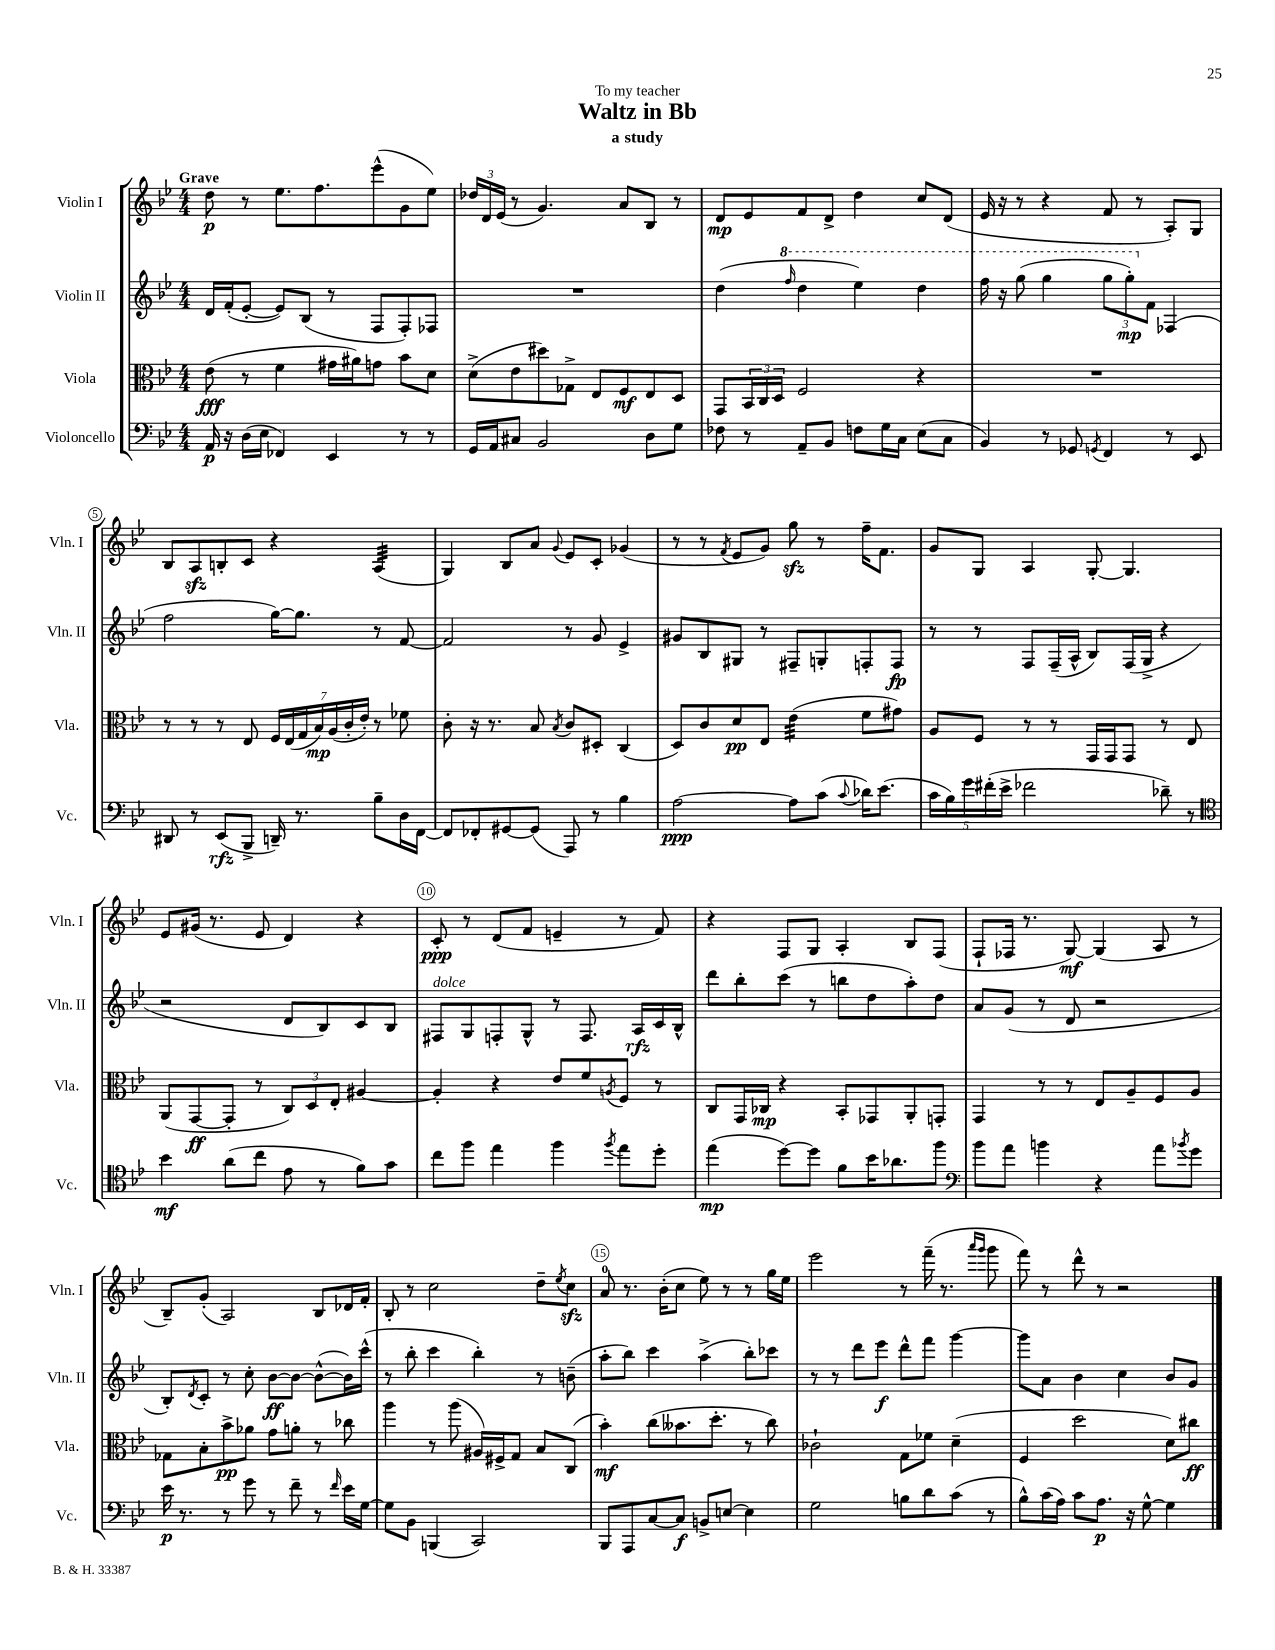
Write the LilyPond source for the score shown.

\header { title = "Waltz in Bb" subtitle = "a study" dedication = "To my teacher" }
<<
\new StaffGroup <<
\new Staff = "s0" \with { instrumentName = "Violin I" shortInstrumentName = "Vln. I" } {
    \clef treble \key bes \major \numericTimeSignature \time 4/4 \tempo "Grave"
    d''8\p r8 ees''8. f''8. ees'''8-^( g'8 ees''8) |
    \tuplet 3/2 { des''16 d'16 ees'16( } r8 g'4.) a'8 bes8 r8 |
    d'8\mp ees'8 f'8 d'8-> d''4 c''8 d'8( |
    ees'16 r16 r8 r4 f'8 r8 a8-.) g8 |
    bes8 a8\sfz b8-. c'8 r4 a4:32( |
    g4) bes8 a'8 \appoggiatura { g'8 } ees'8 c'8-. ges'4( |
    r8 r8 \acciaccatura { f'8 } ees'8 g'8) g''8\sfz r8 f''16-- f'8. |
    g'8 g8 a4 g8~-. g4. |
    ees'8 gis'16( r8. ees'8 d'4) r4 |
    c'8-.\ppp r8 d'8( f'8 e'4-- r8 f'8) |
    r4 f8 g8 a4-. bes8 f8( |
    f8-! fes16 r8. g8~\mf) g4( a8 r8 |
    bes8--) g'8-.( a2) bes8 des'16 f'16-. |
    bes8-. r8 c''2 d''8-- \acciaccatura { ees''8 } c''8\sfz |
    a'8-0 r8. bes'16-.( c''8 ees''8) r8 r8 g''16 ees''16 |
    ees'''2 r8 f'''16--( r8. \grace { a'''16 g'''16 } g'''8 |
    f'''8) r8 d'''8-^ r8 r2 \bar "|." |
}
\new Staff = "s1" \with { instrumentName = "Violin II" shortInstrumentName = "Vln. II" } {
    \clef treble \key bes \major \numericTimeSignature \time 4/4
    d'16 f'16-.( ees'8~-. ees'8) bes8( r8 f8 f8-.) fes8 |
    R1 |
    d''4( \ottava #1 \grace { f'''16 } d'''4 ees'''4) d'''4 |
    f'''16 r16 g'''8( g'''4 \tuplet 3/2 { g'''8 g'''8-.\mp) \ottava #0 f'8 } fes4( |
    f''2 g''16~) g''8. r8 f'8~ |
    f'2 r8 g'8 ees'4-> |
    gis'8 bes8 gis8 r8 fis8-- g8-. f8-. f8\fp |
    r8 r8 f8 f16--( a16-^ bes8) f16( g16-> r4 |
    r2 d'8 bes8) c'8 bes8 |
    fis8^\markup { \italic "dolce" } g8 f8-. g8-^ r8 f8. a16\rfz c'16 bes16-^ |
    d'''8 bes''8-. c'''8( r8 b''8 d''8 a''8-.) d''8 |
    a'8 g'8( r8 d'8 r2 |
    bes8-.) \acciaccatura { d'8 } c'8-. r8 c''8-. bes'8~\ff bes'8~ bes'8~-^( bes'16) c'''16-^( |
    r8 bes''8-. c'''4 bes''4-.) r8 b'8--( |
    a''8-. bes''8) c'''4 a''4->( bes''8-.) ces'''8 |
    r8 r8 d'''8 ees'''8\f d'''8-^ f'''8 g'''4~ |
    g'''8 a'8 bes'4 c''4 bes'8 g'8 \bar "|." |
}
\new Staff = "s2" \with { instrumentName = "Viola" shortInstrumentName = "Vla." } {
    \clef alto \key bes \major \numericTimeSignature \time 4/4
    ees'8\fff( r8 f'4 gis'16 ais'16) g'8 bes'8 d'8 |
    d'8->( ees'8 dis''8) ges8-> ees8 f8\mf ees8 d8 |
    g,8 \tuplet 3/2 { bes,16 c16 d16 } f2 r4 |
    R1 |
    r8 r8 r8 ees8 \tuplet 7/4 { f16 ees16( g16 bes16\mp) a16( c'16-. ees'16-.) } r8 fes'8 |
    c'8-. r16 r8. bes8 \acciaccatura { bes8 } c'8 dis8-. c4( |
    d8) c'8 d'8\pp ees8 ees'4:32( f'8 gis'8) |
    a8 f8 r8 r8 g,16 g,16 g,8 r8 ees8 |
    a,8( g,8~\ff g,8-. r8 \tuplet 3/2 { c8) d8 ees8-. } ais4~ |
    ais4-. r4 ees'8 f'8 \acciaccatura { a8 } f8 r8 |
    c8 g,16 ces16\mp r4 bes,8-. ges,8 a,8-. g,8-. |
    g,4 r8 r8 ees8 a8-- f8 a8 |
    ges8 bes8-. bes'8->\pp aes'8 g'8 a'8-. r8 ces''8 |
    a''4 r8 a''8( ais16) fis16-> g8 bes8 c8( |
    bes'4-.\mf) c''8( beses'8. d''8.-. r8 c''8) |
    ces'2-! g8 fes'8 d'4--( |
    f4 d''2 d'8) cis''8\ff \bar "|." |
}
\new Staff = "s3" \with { instrumentName = "Violoncello" shortInstrumentName = "Vc." } {
    \clef bass \key bes \major \numericTimeSignature \time 4/4
    a,16\p r16 d16( ees16 fes,4) ees,4 r8 r8 |
    g,16 a,16 cis8 bes,2 d8 g8 |
    fes8 r8 a,8-- bes,8 f8 g16 c16 ees8( c8 |
    bes,4) r8 ges,8 \acciaccatura { g,8 } f,4 r8 ees,8 |
    dis,8 r8 ees,8\rfz( bes,,8-> d,16--) r8. bes8-- d16 f,16~ |
    f,8 fes,8-. gis,8~ gis,8( a,,8) r8 bes4 |
    a2~\ppp a8 c'8( \appoggiatura { c'8 } des'16) ees'8.( |
    \tuplet 5/4 { c'16 bes16) g'16 fis'16-.( ees'16-> } fes'2 des'8--) r8 |
    \clef tenor bes'4\mf a'8( c''8 ees'8 r8 f'8) g'8 |
    c''8 f''8 ees''4 f''4 \acciaccatura { f''8 } ees''8 d''8-. |
    ees''4\mp( d''8~) d''8 f'8 bes'16 aes'8. f''8 |
    \clef bass bes'8 a'8 b'4 r4 a'8 \acciaccatura { bes'8 } g'8 |
    ees'16\p r8. r8 g'8 r8 f'8-- r8 \grace { f'16 } ees'16 g16~ |
    g8 bes,8 b,,4( c,2) |
    bes,,8 a,,8 c8~ c8\f b,8-> e8~ e4 |
    g2 b8 d'8 c'8( r8 |
    bes8-^) c'16( a16) c'8 a8.\p r16 g8~-^ g4 \bar "|." |
}
>>
>>
\layout { \context { \Score \override BarNumber.break-visibility = ##(#f #t #t) barNumberVisibility = #(every-nth-bar-number-visible 5) \override BarNumber.stencil = #(make-stencil-circler 0.1 0.3 ly:text-interface::print) } }
